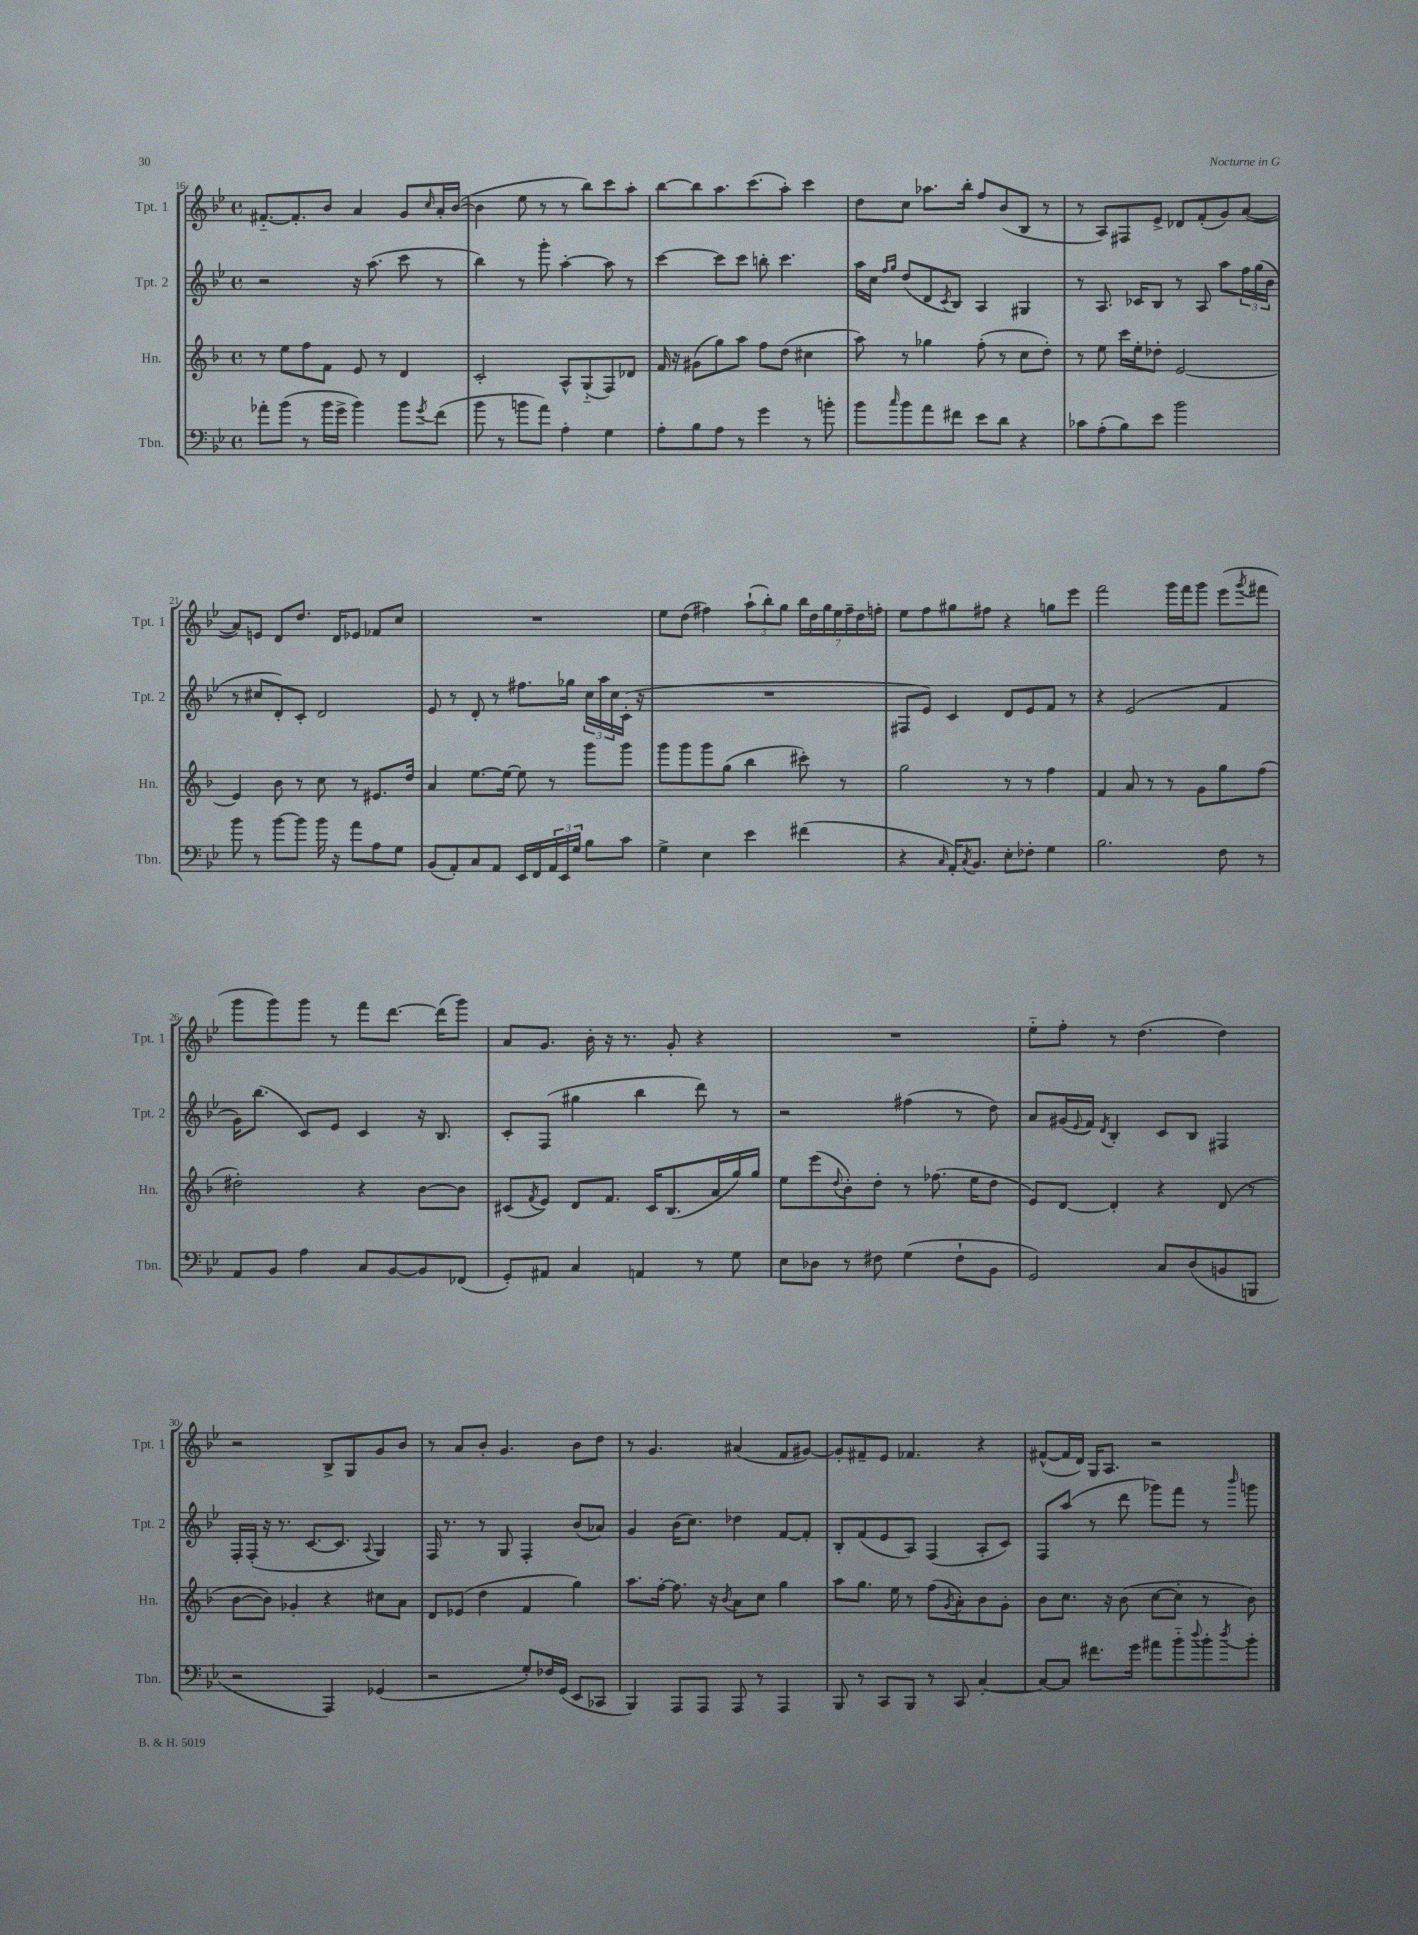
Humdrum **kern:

**kern	**kern	**kern	**kern
*staff4	*staff3	*staff2	*staff1
*clefF4	*clefG2	*clefG2	*clefG2
*k[b-e-]	*k[b-]	*k[b-e-]	*k[b-e-]
*M4/4	*M4/4	*M4/4	*M4/4
*met(c)	*met(c)	*met(c)	*met(c)
8a-'	8r	2r	[8.f#'~
(8b-	8ee	.	.
.	.	.	8.f#']
8r	8ff	.	.
16b-	8f	.	8b-
16g^	.	.	.
4b-)	8e	16r	4a
.	.	(8.aa	.
.	8r	.	.
8b-	4d	8ccc	8g
8qg	.	.	16qqcc
(8f	.	8r	16a'
.	.	.	([16b-
=	=	=	=
8b-	2c'	4bb-)	4b-]
8r	.	.	.
8b	.	8r	8ee-
8a)	.	8ggg'	8r
4A'	8A^^	[4aa'	8r
.	(8G'~	.	8bb-)
4G	8F)	8aa]	8ccc
.	8d-	8r	8aa'
=	=	=	=
8A'	16f	[4ccc	[8bb-
.	16r	.	.
8B-	(8g#	.	8bb-]
8A	8gg)	8ccc]	8.aa
8r	8aa	8ccc	.
.	.	.	(8.ccc
4g	8ff	8bb'	.
.	(8dd	4.ccc	8aa')
8r	4cc#	.	4ccc
8b'	.	.	.
=	=	=	=
8b-	8aa)	16aa	8dd
.	.	16cc	.
.	.	16qqff	.
16qqcc	.	16qqgg	.
8b-	8r	(8dd	8cc
8a	4gg-	8d	8.aa-
.	.	8qc	.
8f#	.	8B-)	.
.	.	.	16bb-'
8e-	(8ff'	4A	8ff
8d	8r	.	(8b-
4r	8cc	4G#	8B-
.	8dd')	.	8r
=	=	=	=
8c-	8r	8r	8r
(8A'	8ee	8.A	8A)
8B-)	16ccc	.	8F#
.	16ee'	16c-	.
8e-	8dd-'	8B-	8e-^
2b-	[2e	8r	8d-
.	.	8A	(8f'
.	.	8aa	8g)
.	.	24ff	([8a
.	.	(24gg	.
.	.	24b-	.
=	=	=	=
8b-	4e]	8r	8a])
8r	.	8cc#	8e
[8b-	8b-	8d')	8d
8b-]	8r	8c'	8.dd
16b-	8cc	2d	.
16r	.	.	16d
8a	8r	.	8e-
8A	8.e#	.	8f-
8G	.	.	8cc
.	16dd	.	.
=	=	=	=
(8BB-	4a	8e-	1r
8AA')	.	8r	.
8C	[8.ee	8d'	.
8AA	.	8r	.
.	16ee_	.	.
16EE-	8ee]	8.ff#	.
16FF	.	.	.
24AA	8r	.	.
24EE-	.	.	.
.	.	16gg-	.
24G	.	.	.
8B-	8ggg	24cc	.
.	.	24aa	.
.	.	24cc	.
8c	8ggg	(16c'	.
.	.	16r	.
=	=	=	=
4G^	8ggg	1r	8ee-
.	8ggg	.	(8dd
4E-	8ggg	.	4ff#)
.	(8gg	.	.
4e-	4bb-	.	(12aa`
.	.	.	12bb-')
.	.	.	12gg
(4f#	8ccc#')	.	28bb-
.	.	.	28dd
.	.	.	28gg
.	.	.	28ee-
.	8r	.	.
.	.	.	28ff#~
.	.	.	28dd
.	.	.	28ff'
=	=	=	=
4r	2gg	8F#	8ee-
.	.	8e-)	8ff
16qqC	.	.	.
16AA')	.	4c	8gg#
8qC	.	.	.
8.BB-	.	.	.
.	.	.	8ff#
8E-'	8r	8d	4r
8F-'	8r	8e-	.
4G	4ff	8f	8gg
.	.	8r	8eee-
=	=	=	=
2.B-	4f	4r	2fff
.	8a	(2e-	.
.	8r	.	.
.	8r	.	16ggg
.	.	.	16fff
.	8g	.	8ggg
8F	8gg	4f	(8eee-
.	.	.	8qggg
8r	(8ff	.	8fff#
=	=	=	=
8AA	2dd#')	16g)	8ggg
.	.	(8.bb-	.
8BB-	.	.	8ggg)
4A	.	8c)	8ggg
.	.	8e-	8r
8C	4r	4c	8fff
[8BB-	.	.	[8.ddd
8BB-]	[8b-	16r	.
.	.	8.B-	(16ddd]
(8FF-	8b-]	.	8ggg)
=	=	=	=
8GG')	(8c#	8c'	8a
.	8qf	.	.
8AA#	8e)	(8F	8.g
4C	8d	4gg#	.
.	.	.	16b-'
.	8.f	.	16r
.	.	.	8.r
4AA	.	4bb-	.
.	16c#	.	.
.	(8.B-	.	8g'
8r	.	8ddd)	4r
.	16a	.	.
8G	16gg)	8r	.
.	16gg	.	.
=	=	=	=
8E-	8ee	2r	1r
8D-	(8eee	.	.
.	8qqdd	.	.
8r	8b-')	.	.
8F#	8dd'	.	.
(4G	8r	(4ff#	.
.	(8.ff-	.	.
8F#`	.	8r	.
.	16ee	.	.
8BB-	8dd	8dd)	.
=	=	=	=
2GG)	8e)	8a	8ee-'~
.	[8d	(16g#	8ff'
.	.	8qqe-	.
.	.	16f)	.
.	.	8qd	.
.	4d']	4B-'	8r
.	.	.	(4.dd
8C	4r	8c	.
(8D	.	8B-	.
8BB	(8d	4F#	4dd)
8BBB	8r	.	.
=	=	=	=
2r	[8b-	16F'	2r
.	.	(16F'	.
.	8b-])	16r	.
.	.	8.r	.
.	4g-'	.	.
.	.	[8.c	.
4AAA)	4r	.	8B-^
.	.	8.c]	.
.	.	.	8G
.	.	8qqA	.
(4GG-	8cc#	4G)	8g
.	8a	.	8b-
=	=	=	=
2r	8d	16F	8r
.	.	8.r	.
.	(8e-	.	8a
.	4dd	8r	8b-'
.	.	8G	4.g
8G')	4f	4F'	.
16F-	.	.	.
(16GG	.	.	.
8EE-	4gg)	(8b-	8b-
8CC-	.	8a-)	8dd
=	=	=	=
4BBB-)	8.aa	4g	8r
.	.	.	4.g
.	[16ff'	.	.
8AAA	8.ff]	(16b-	.
.	.	8.cc)	.
8AAA	.	.	.
.	16r	.	.
.	8qb-	.	.
8AAA	8a	4dd-	(4a#
8r	8cc	.	.
4AAA	4gg	[8f	8f
.	.	8f']	[8g#)
=	=	=	=
8BBB-	8aa	8B-'	8g#']
8r	8.gg	(8f	8f#~
8CC	.	8e-	8e-
.	16ee	.	.
8BBB-	8r	8A)	4.f-
8r	(8ff	(4F	.
.	8qg	.	.
8CC	8a')	.	.
[4C'	8b-	8A'	4r
.	8g'	8c)	.
=	=	=	=
8C_	8b-	8F	([8f#^^
8C]	8.cc	(8aa	16f#]
.	.	.	16d)
8.f#	.	8r	16G
.	16r	.	8.A
.	(8b-	8ddd	.
16g	.	.	.
8a#	[8cc	8ggg-)	2r
8b-'~	8cc']	8fff	.
8qqdd	.	.	.
8b-'	8r	8r	.
8qdd	.	16qqbbb-	.
8b-'	8b-)	8ggg	.
==	==	==	==
*-	*-	*-	*-
